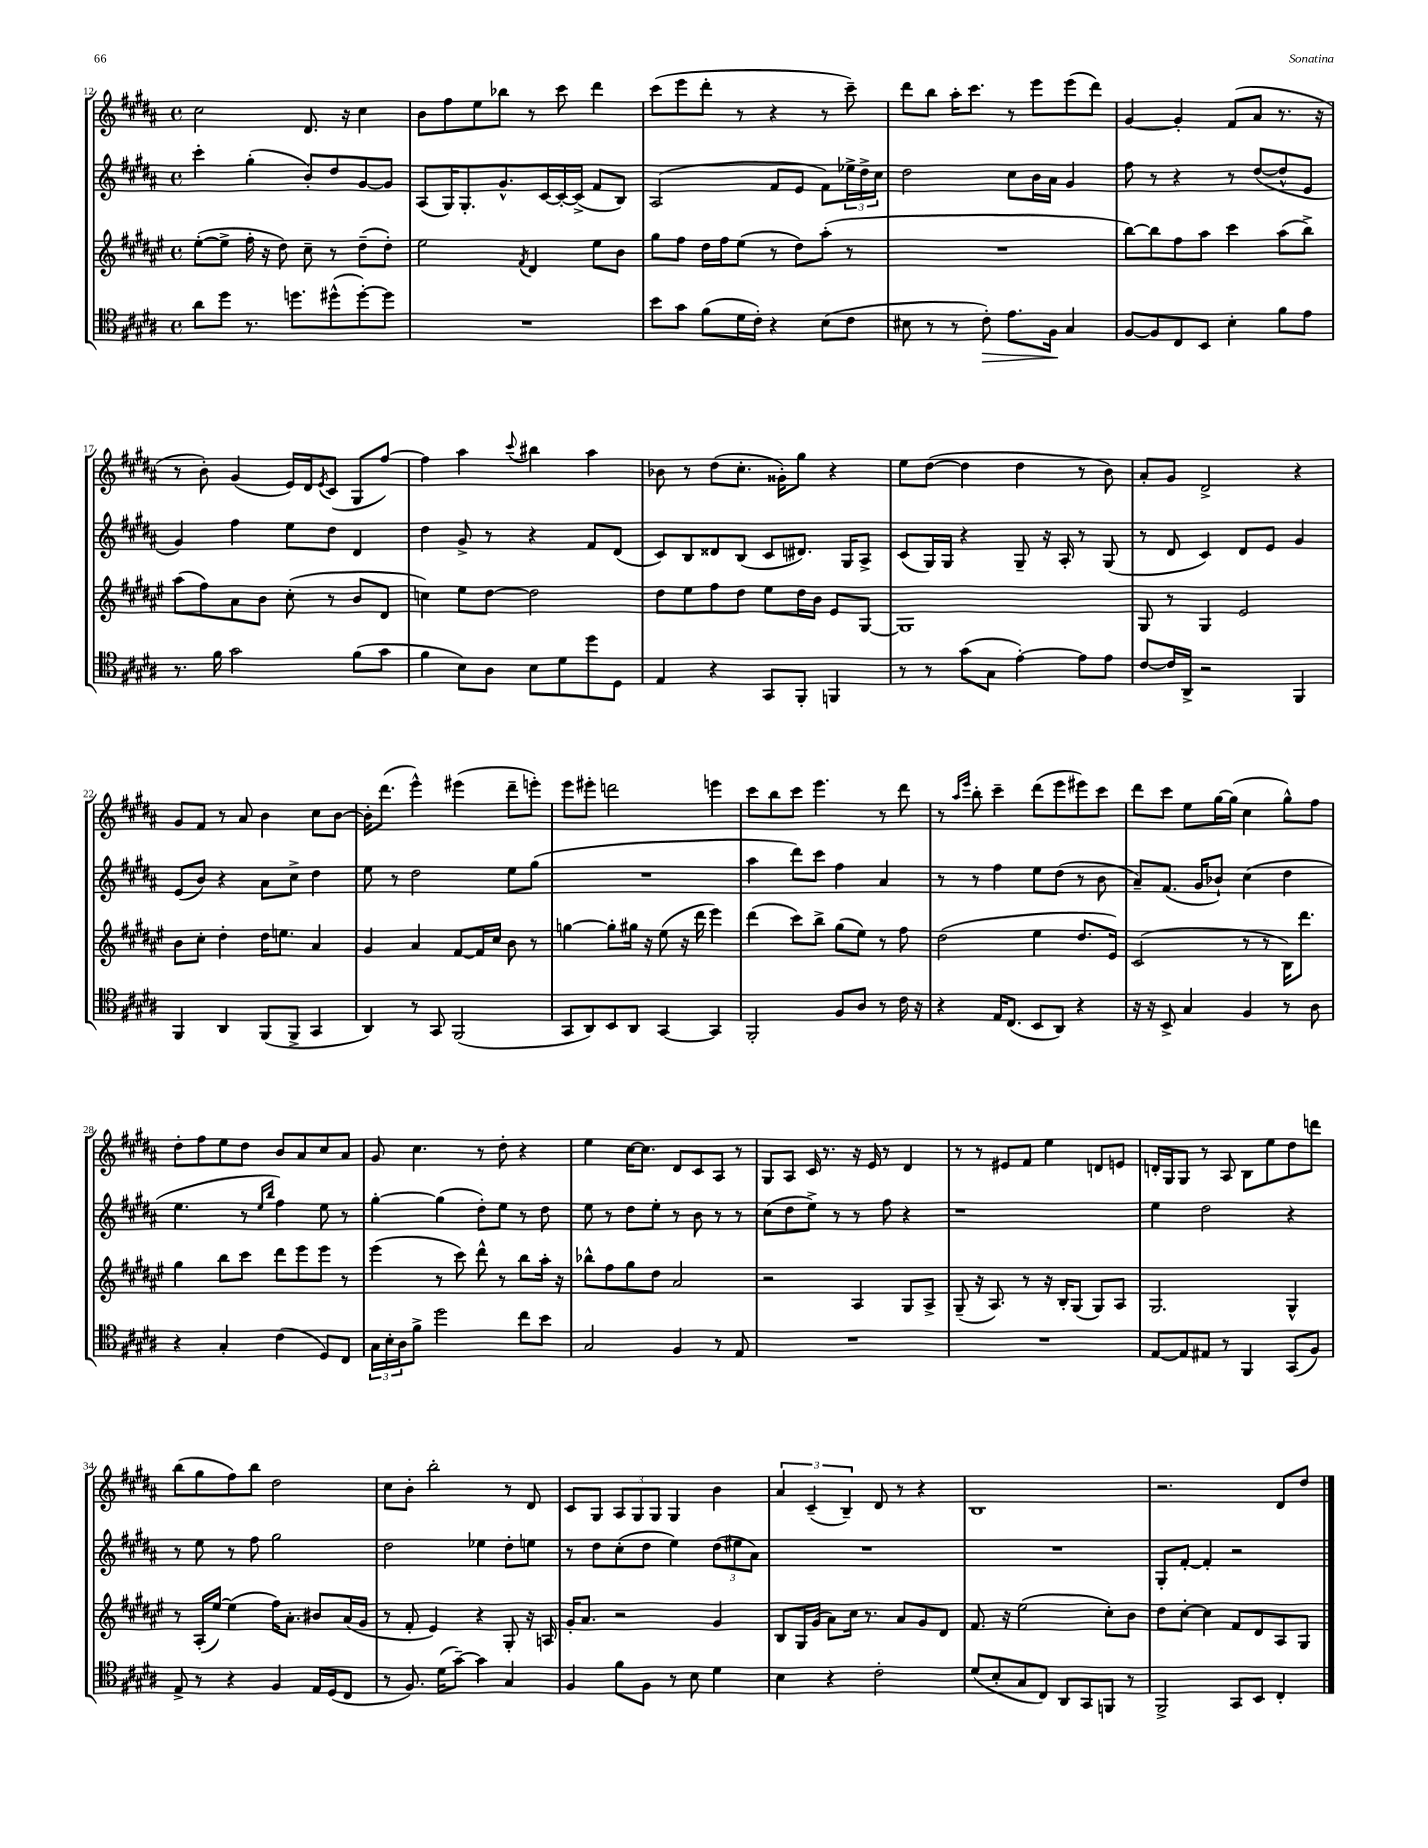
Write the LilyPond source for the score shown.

<<
\new StaffGroup <<
\new Staff = "s0" {
    \clef treble \key b \major \defaultTimeSignature \time 4/4
    cis''2 dis'8. r16 cis''4 |
    b'8 fis''8 e''8 bes''8 r8 cis'''8 dis'''4 |
    cis'''8( e'''8 dis'''8-. r8 r4 r8 cis'''8--) |
    dis'''8 b''8 ais''16-. cis'''8. r8 e'''8 e'''8( dis'''8) |
    gis'4~ gis'4-. fis'8( ais'8 r8. r16 |
    r8 b'8-.) gis'4( e'16) dis'16 \acciaccatura { e'8 } cis'8( gis8 fis''8~) |
    fis''4 ais''4 \appoggiatura { cis'''8 } bis''4 ais''4 |
    bes'8 r8 dis''8( cis''8.-. gisis'16-.) gis''8 r4 |
    e''8 dis''8~( dis''4 dis''4 r8 b'8) |
    ais'8-. gis'8 dis'2-> r4 |
    gis'8 fis'8 r8 ais'8 b'4 cis''8 b'8~ |
    b'16-. dis'''8.( e'''4-^) eis'''4( dis'''8-- e'''8-.) |
    e'''8 eis'''8-. d'''2 e'''4 |
    cis'''8 b''8 cis'''8 e'''4. r8 dis'''8 |
    r8 \grace { ais''16 e'''16 } b''8-. cis'''4-- dis'''8( e'''8 eis'''8) cis'''8 |
    dis'''8 cis'''8 e''8 gis''16~ gis''16( cis''4 gis''8-^) fis''8 |
    dis''8-. fis''8 e''8 dis''8 b'8 ais'8 cis''8 ais'8 |
    gis'8 cis''4. r8 dis''8-. r4 |
    e''4 cis''16~ cis''8. dis'8 cis'8 ais8 r8 |
    gis8 ais8 cis'16 r8. r16 e'16 r8 dis'4 |
    r8 r8 eis'8 fis'8 e''4 d'8 e'8 |
    d'16-. gis16 gis8 r8 ais8 b8 e''8 dis''8 d'''8 |
    b''8( gis''8 fis''8) b''8 dis''2 |
    cis''8 b'8-. b''2-. r8 dis'8 |
    cis'8 gis8 \tuplet 3/2 { ais8 gis8 gis8 } gis4 b'4 |
    \tuplet 3/2 { ais'4 cis'4--( b4--) } dis'8 r8 r4 |
    b1 |
    r2. dis'8 dis''8 \bar "|." |
}
\new Staff = "s1" {
    \clef treble \key b \major \defaultTimeSignature \time 4/4
    cis'''4-. gis''4-.( b'8-.) dis''8 gis'8~ gis'8 |
    ais8( gis16) gis8.-. gis'8.-^ cis'16~ cis'16~-. cis'16->( fis'8 b8) |
    ais2( fis'8 e'8 fis'8) \tuplet 3/2 { ees''16-> dis''16-> cis''16 } |
    dis''2 cis''8 b'16 ais'16 gis'4 |
    fis''8 r8 r4 r8 dis''8~( dis''8-^ e'8 |
    gis'4) fis''4 e''8 dis''8 dis'4 |
    dis''4 gis'8-> r8 r4 fis'8 dis'8( |
    cis'8) b8 disis'8 b8( cis'8 dis'8.) gis16 ais8-> |
    cis'8( gis16) gis16 r4 gis8-- r16 ais16-. r8 gis8( |
    r8 dis'8 cis'4) dis'8 e'8 gis'4 |
    e'8( b'8) r4 ais'8 cis''8-> dis''4 |
    e''8 r8 dis''2 e''8 gis''8( |
    R1 |
    ais''4 dis'''8) cis'''8 fis''4 ais'4 |
    r8 r8 fis''4 e''8 dis''8( r8 b'8 |
    ais'8--) fis'8.( gis'16 bes'8-!) cis''4( dis''4 |
    e''4. r8 \grace { e''16 b''16 } fis''4) e''8 r8 |
    gis''4~-. gis''4( dis''8-.) e''8 r8 dis''8 |
    e''8 r8 dis''8 e''8-. r8 b'8 r8 r8 |
    cis''8( dis''8 e''8->) r8 r8 fis''8 r4 |
    r1 |
    e''4 dis''2 r4 |
    r8 e''8 r8 fis''8 gis''2 |
    dis''2 ees''4 dis''8-. e''8 |
    r8 dis''8 cis''8-.( dis''8 e''4) \tuplet 3/2 { dis''8( eis''8 ais'8) } |
    R1 |
    R1 |
    gis8-. fis'8~-. fis'4-. r2 \bar "|." |
}
\new Staff = "s2" {
    \clef treble \key fis \major \defaultTimeSignature \time 4/4
    eis''8~-.( eis''8-> fis''16-. r16 dis''8) cis''8-- r8 dis''8--( dis''8-.) |
    eis''2 \acciaccatura { fis'8 } dis'4 eis''8 b'8 |
    gis''8 fis''8 dis''16 fis''16 eis''8( r8 dis''8) ais''8-.( r8 |
    R1 |
    b''8~) b''8 fis''8 ais''8 cis'''4 ais''8( b''8->) |
    ais''8( fis''8) ais'8 b'8 cis''8-.( r8 b'8 dis'8 |
    c''4) eis''8 dis''8~ dis''2 |
    dis''8 eis''8 fis''8 dis''8 eis''8 dis''16 b'16 eis'8 gis8~ |
    gis1 |
    gis8 r8 gis4 eis'2 |
    b'8 cis''8-. dis''4-. dis''16 e''8. ais'4 |
    gis'4 ais'4 fis'8~ fis'16 cis''16 b'8 r8 |
    g''4~ g''8-. gis''16 r16 eis''8( r16 dis'''16 eis'''4) |
    dis'''4( cis'''8) b''8-> gis''8( eis''8) r8 fis''8 |
    dis''2( eis''4 dis''8. eis'16) |
    cis'2( r8 r8 b16) dis'''8. |
    gis''4 b''8 cis'''8 dis'''8 eis'''8 eis'''8 r8 |
    eis'''4( r8 cis'''8) dis'''8-^ r8 b''8 ais''16-. r16 |
    bes''8-^ fis''8 gis''8 dis''8 ais'2 |
    r2 ais4 gis8 ais8-> |
    gis8--( r16 ais8.) r8 r16 b16-. gis8( gis8) ais8 |
    gis2. gis4-^ |
    r8 ais16-.( eis''16~) eis''4( fis''16) ais'8.-. bis'8 ais'16( gis'16 |
    r8 fis'8-. eis'4) r4 gis8-. r16 a16 |
    gis'16-. ais'8. r2 gis'4 |
    b8 gis16 gis'16( ais'8) cis''16 r8. ais'8 gis'8 dis'8 |
    fis'8. r16 eis''2( cis''8-.) b'8 |
    dis''8 cis''8~-. cis''4 fis'8 dis'8 ais8 gis8 \bar "|." |
}
\new Staff = "s3" {
    \clef tenor \key b \major \defaultTimeSignature \time 4/4
    ais'8 dis''8 r8. d''8. dis''8-^( dis''8~-.) dis''8 |
    R1 |
    b'8 gis'8 fis'8( dis'16 cis'16-.) r4 b8( cis'8 |
    bis8 r8 r8 cis'8-.\>) e'8. fis16\! gis4 |
    fis8~ fis8 cis8 b,8 b4-. fis'8 e'8 |
    r8. fis'16 gis'2 fis'8( gis'8 |
    fis'4 b8) ais8 b8 dis'8 dis''8 dis8 |
    e4 r4 gis,8 fis,8-. f,4 |
    r8 r8 gis'8( gis8 e'4~-.) e'8 e'8 |
    cis'8~ cis'16 ais,16-> r2 fis,4 |
    fis,4 ais,4 fis,8( fis,8-> gis,4 |
    ais,4) r8 gis,8 fis,2( |
    gis,8 ais,8) b,8 ais,8 gis,4~ gis,4 |
    fis,2-. fis8 ais8 r8 cis'16 r16 |
    r4 e16 cis8.( b,8 ais,8) r4 |
    r16 r16 b,8-> gis4 fis4 r8 ais8 |
    r4 gis4-. cis'4( dis8) cis8 |
    \tuplet 3/2 { gis16 b16-. ais16 } fis'8-> dis''2 cis''8 b'8 |
    gis2 fis4 r8 e8 |
    R1 |
    R1 |
    e8~ e8 eis8 r8 fis,4 gis,8( fis8) |
    e8-> r8 r4 fis4 e16 dis16( cis8 |
    r8 fis8.) dis'16( gis'8~--) gis'4 gis4 |
    fis4 fis'8 fis8 r8 b8 dis'4 |
    b4 r4 cis'2-. |
    dis'8( b8-. gis8 cis8) ais,8 gis,8 f,8 r8 |
    fis,2-> gis,8 b,8 cis4-. \bar "|." |
}
>>
>>
\layout { \context { \Score currentBarNumber = #12 } }
